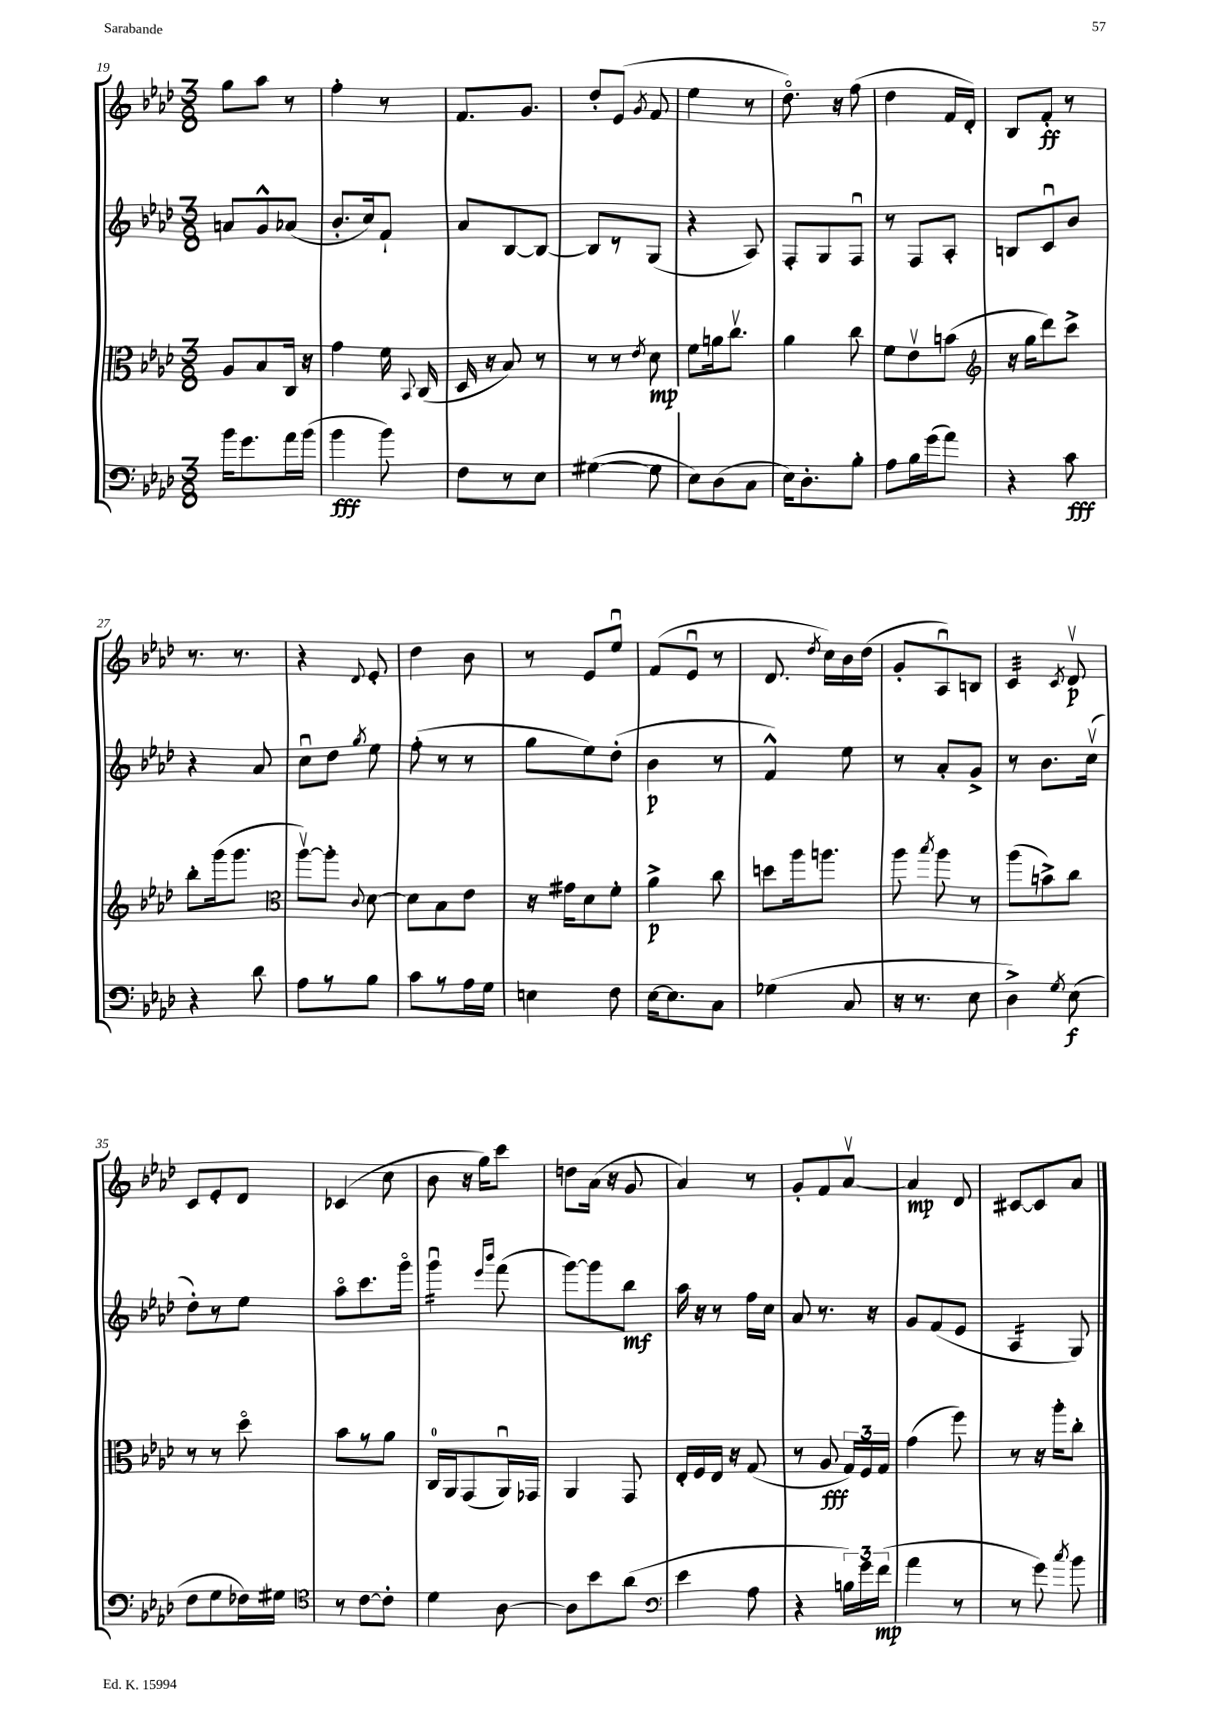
<<
\new StaffGroup <<
\new Staff = "s0" {
    \clef treble \key aes \major \numericTimeSignature \time 3/8
    \autoBeamOff g''8[ aes''8] r8 |
    f''4-. r8 |
    f'8.[ g'8.] |
    des''8[-. ees'8]( \acciaccatura { g'8 } f'8 |
    ees''4 r8 |
    des''8.\flageolet) r16 f''8( |
    des''4 f'16[ des'16]-.) |
    bes8[ f'8]-.\ff r8 |
    r8. r8. |
    r4 \appoggiatura { des'8 } ees'8-. |
    des''4 bes'8 |
    r8 ees'8[ ees''8]\downbow |
    f'8[( ees'8]\downbow r8 |
    des'8. \acciaccatura { des''8 } c''16[) bes'16 des''16]( |
    g'8[-. aes8\downbow) b8] |
    c'4:32 \acciaccatura { c'8 } des'8\upbow\p |
    c'8[ ees'8-. des'8] |
    ces'4( c''8 |
    bes'8 r16 g''16[) c'''8] |
    d''8[ aes'16]( r16 g'8 |
    aes'4) r8 |
    g'8[-. f'8 aes'8]~\upbow |
    aes'4\mp des'8 |
    cis'8[~ cis'8 aes'8] \bar "|." |
}
\new Staff = "s1" {
    \clef treble \key aes \major \numericTimeSignature \time 3/8
    \autoBeamOff a'8[ g'8-^ aes'8]( |
    bes'8.[-. c''16) f'8]-! |
    aes'8[ bes8~ bes8]~ |
    bes8[ r8 g8]( |
    r4 aes8) |
    f8[-. g8 f8]\downbow |
    r8 f8[ aes8]-. |
    b8[ c'8\downbow bes'8] |
    r4 aes'8 |
    c''8[\downbow des''8] \acciaccatura { g''8 } ees''8 |
    f''8-.( r8 r8 |
    g''8[ ees''8) des''8]-.( |
    bes'4\p r8 |
    f'4-^) ees''8 |
    r8 aes'8[-. g'8]-> |
    r8 bes'8.[ c''16]\upbow( |
    des''8[-.) r8 ees''8] |
    aes''8[\flageolet c'''8. g'''16]\flageolet |
    g'''4:16\downbow \grace { ees'''16[ bes'''16] } f'''8( |
    g'''8[~) g'''8 bes''8]\mf |
    aes''16 r16 r8 f''16[ c''16] |
    aes'8 r8. r16 |
    g'8[ f'8( ees'8] |
    aes4:16 g8) \bar "|." |
}
\new Staff = "s2" {
    \clef alto \key aes \major \numericTimeSignature \time 3/8
    \autoBeamOff aes8[ bes8 c16] r16 |
    g'4 f'16 \appoggiatura { bes,8 } c16( |
    des16 r16 bes8) r8 |
    r8 r8 \acciaccatura { ees'8 } des'8\mp |
    f'8[ a'16 c''8.]\upbow |
    aes'4 c''8 |
    f'8[ ees'8\upbow b'8]( |
    \clef treble r16 g''16[ des'''8) c'''8]-> |
    bes''8[-. g'''16( g'''8.] |
    \clef alto aes''8[~\upbow) aes''8]-. \appoggiatura { c'8 } des'8~ |
    des'8[ bes8 ees'8] |
    r16 gis'16[ des'8 f'8]-. |
    aes'4->\p c''8 |
    d''8[ aes''16 a''8.] |
    aes''8 \acciaccatura { bes''8 } aes''8 r8 |
    aes''8[( b'8->) c''8] |
    r8 r8 des''8\flageolet |
    bes'8[ r8 aes'8] |
    c16[-0 aes,16 g,8( aes,16\downbow) ges,16] |
    aes,4 g,8 |
    ees16[-. f16 ees16] r16 g8( |
    r8 aes8\fff \tuplet 3/2 { g16[) f16 g16] } |
    g'4( f''8) |
    r8 r16 aes''16[-. c''8]-. \bar "|." |
}
\new Staff = "s3" {
    \clef bass \key aes \major \numericTimeSignature \time 3/8
    \autoBeamOff bes'16[ g'8. aes'16 bes'16]( |
    bes'4\fff bes'8) |
    f8[ r8 ees8] |
    gis4~( gis8 |
    ees8[) des8( c8] |
    ees16[) des8.-. bes8]-. |
    aes8[ bes16 g'16( aes'8]) |
    r4 c'8\fff |
    r4 des'8 |
    aes8[ r8 bes8] |
    c'8[ r8 aes16 g16] |
    e4 f8 |
    ees16[~ ees8. c8] |
    ges4( c8 |
    r16 r8. ees8 |
    des4->) \acciaccatura { g8 } ees8\f( |
    f8[ g8 fes16) gis16] |
    \clef tenor r8 c'8[~ c'8]-. |
    des'4 aes8~ |
    aes8[ bes'8 aes'8]( |
    \clef bass ees'4 aes8 |
    r4 \tuplet 3/2 { b16[) g'16 f'16]\mp( } |
    aes'4 r8 |
    r8 g'8) \acciaccatura { c''8 } bes'8 \bar "|." |
}
>>
>>
\layout { \context { \Score currentBarNumber = #19 } }
